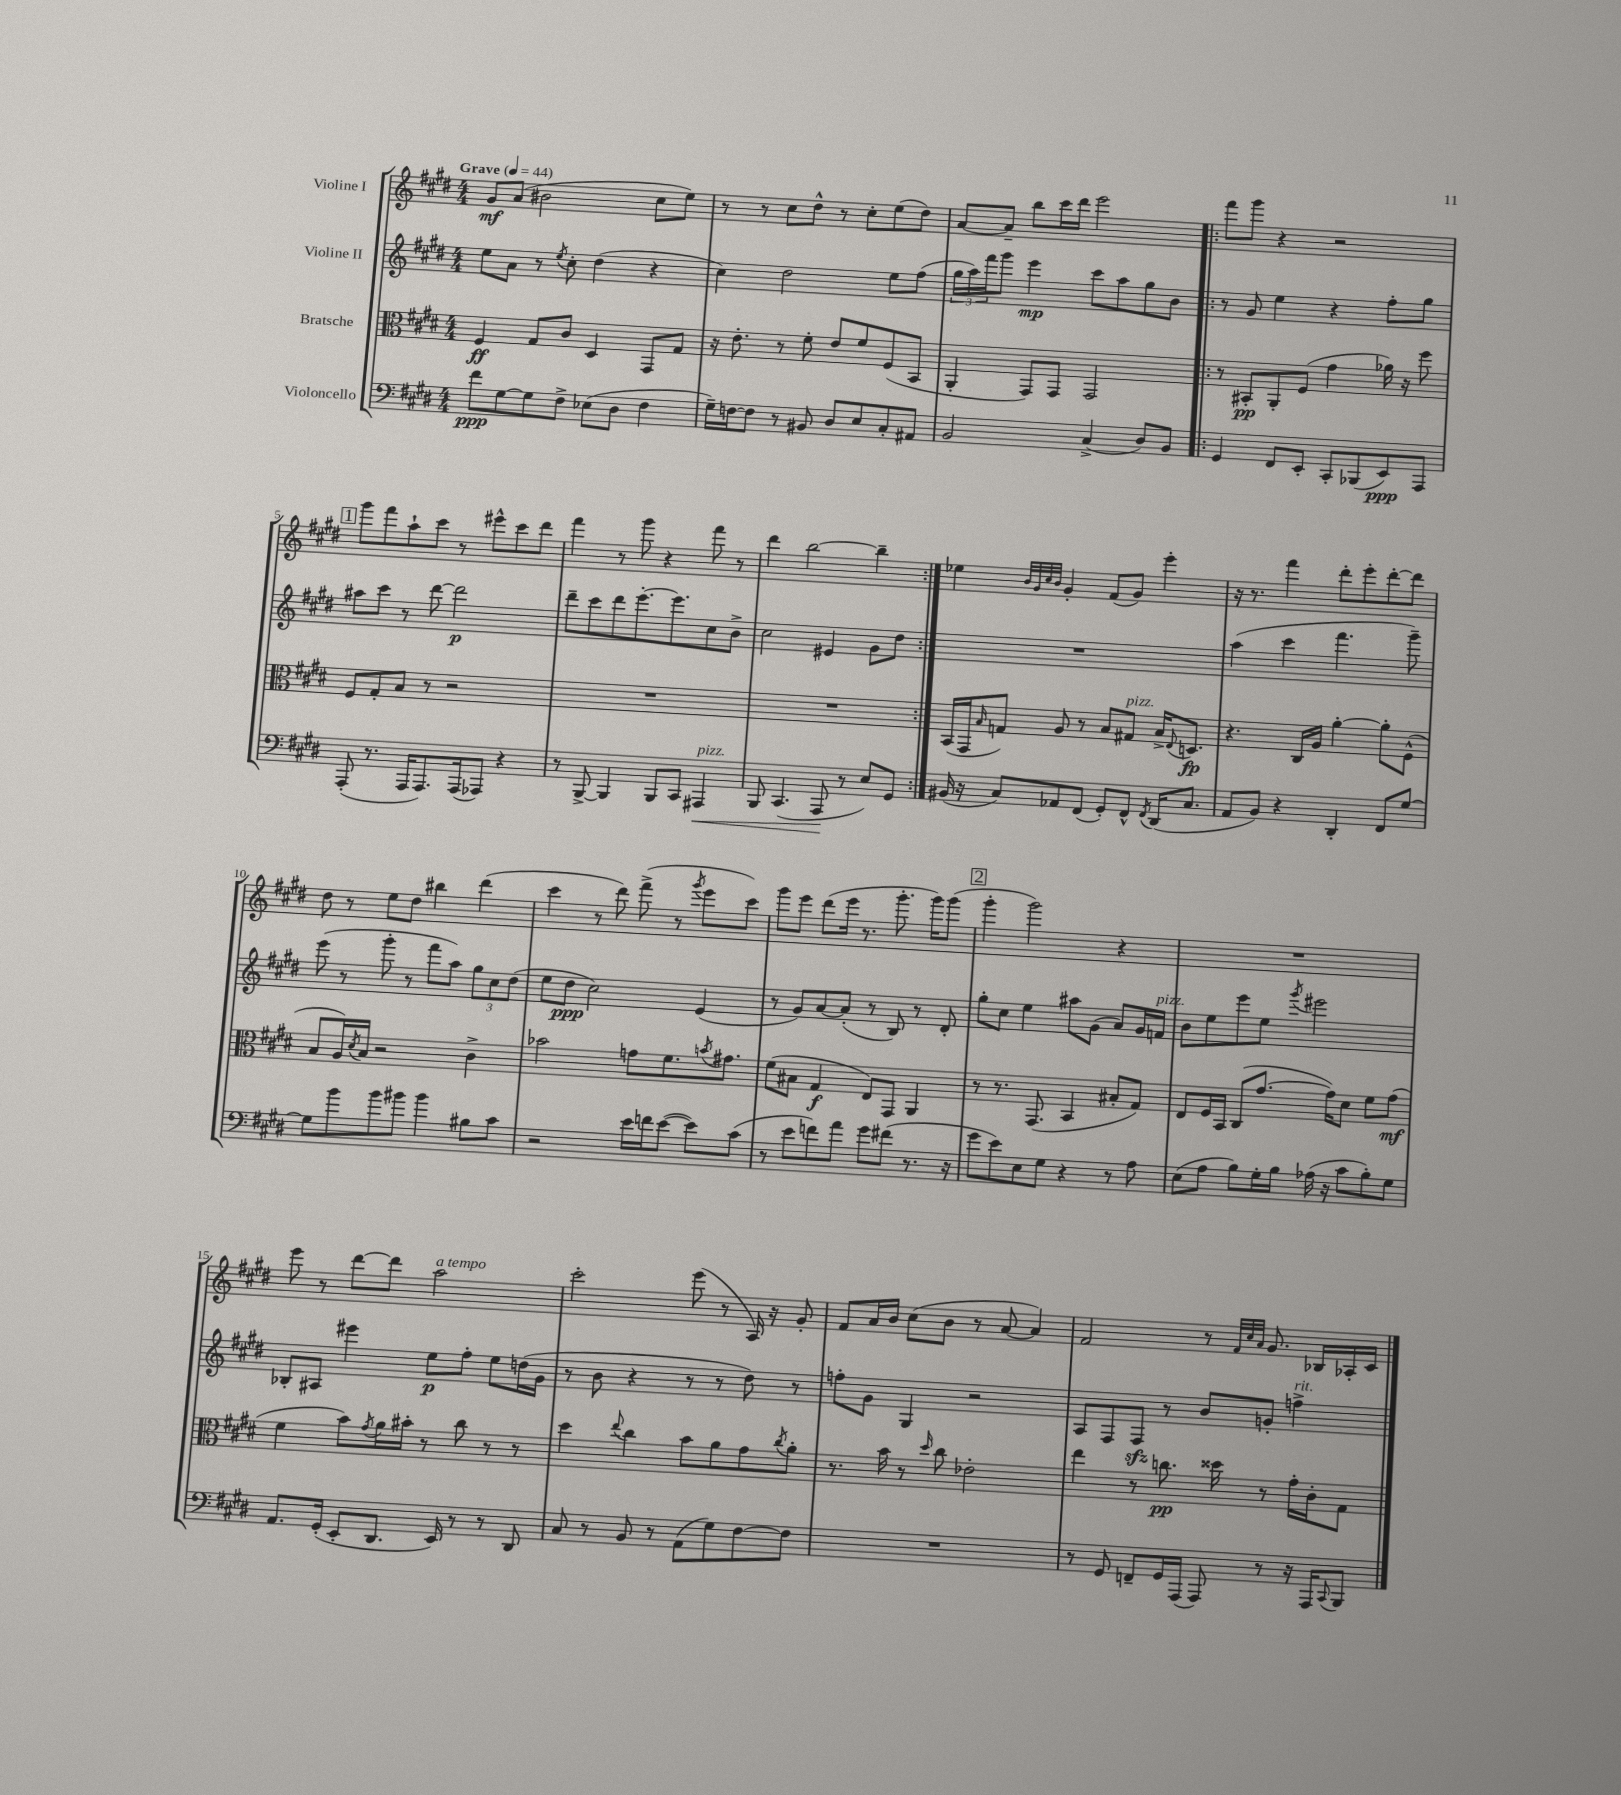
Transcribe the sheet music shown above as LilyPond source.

<<
\new StaffGroup <<
\new Staff = "s0" \with { instrumentName = "Violine I" } {
    \clef treble \key e \major \numericTimeSignature \time 4/4 \tempo "Grave" 4 = 44
    gis'8\mf a'8( bis'2 cis''8 e''8) |
    r8 r8 cis''8 dis''8-^ r8 cis''8-. e''8( dis''8) |
    a'8~ a'8-- b''8 cis'''16 dis'''16 e'''2 |
    \repeat volta 2 { fis'''8 gis'''8 r4 r2 |
    \mark \markup { \box "1" } gis'''8 fis'''8 a''8-! cis'''8 r8 eis'''8-^ cis'''8 dis'''8 |
    fis'''4 r8 gis'''8 r4 fis'''8 r8 |
    dis'''4 b''2~ b''4-- | }
    ees''4 \grace { b'32 gis'32 cis''32 b'32 } gis'4-. fis'8( gis'8) e'''4-. |
    r16 r8. fis'''4 dis'''8-. e'''8-. dis'''8~-. dis'''8 |
    dis''8 r8 e''8 dis''8 bis''4 dis'''4( |
    cis'''4 r8 dis'''8) fis'''8->( r8 \acciaccatura { gis'''8 } e'''8 cis'''8) |
    gis'''8 e'''8 dis'''8( e'''16 r8. gis'''8.-. gis'''16) gis'''8( |
    \mark \markup { \box "2" } gis'''4-. gis'''2) r4 |
    R1 |
    e'''8 r8 dis'''8~ dis'''8 a''2^\markup { \italic "a tempo" } |
    cis'''2-. e'''8( r8 a16) r16 gis'8-. |
    fis'8 a'16 b'16 cis''8( b'8 r8 a'8~ a'4) |
    fis'2 r8 \grace { fis'32 cis''32 a'32 } gis'8. bes16 aes16-. cis'16 \bar "|." |
}
\new Staff = "s1" \with { instrumentName = "Violine II" } {
    \clef treble \key e \major \numericTimeSignature \time 4/4
    e''8 a'8 r8 \acciaccatura { e''8 } cis''8-. dis''4( r4 |
    cis''4) dis''2 e''8 fis''8( |
    \tuplet 3/2 { gis''16 a''16) fis'''16 } gis'''8 e'''4\mp cis'''8 a''8 gis''8 b'8 |
    \repeat volta 2 { r8 gis'8 e''4 r4 fis''8-. gis''8 |
    \mark \markup { \box "1" } ais''8 cis'''8 r8 dis'''8~ dis'''2\p |
    dis'''8-- cis'''8 dis'''8 e'''8.~-. e'''8. cis''8 b'8-> |
    cis''2 eis'4 gis'8 dis''8 | }
    R1 |
    a''4( cis'''4 fis'''4. gis'''8--) |
    e'''8( r8 gis'''8-. r8 fis'''8 a''8) \tuplet 3/2 { gis''8 cis''8 dis''8( } |
    e''8 dis''8\ppp cis''2) e'4( |
    r8 gis'8) a'8~ a'8-.( r8 b8) r8 dis'8-. |
    \mark \markup { \box "2" } gis''8-. cis''8 e''4 ais''8 gis'8( a'8) gis'16 f'16^\markup { \italic "pizz." } |
    b'8 e''8 e'''8 e''8 \acciaccatura { gis'''8 } eis'''2 |
    bes8-. ais8 eis'''4 e''8\p fis''8-. e''8 d''16( gis'16 |
    r8 b'8 r4 r8 r8 dis''8) r8 |
    f''8-. gis'8 gis4 r2 |
    a8 fis8 fis8\sfz r8 b'8 g'8-. f''4->^\markup { \italic "rit." } \bar "|." |
}
\new Staff = "s2" \with { instrumentName = "Bratsche" } {
    \clef alto \key e \major \numericTimeSignature \time 4/4
    fis4\ff gis8 cis'8 dis4 gis,8 gis8 |
    r16 e'8.-. r8 fis'8-. e'8 fis'8 fis8( b,8 |
    a,4-. gis,8) gis,8 gis,2 |
    \repeat volta 2 { r8 bis,8-.\pp a,8-. fis8( gis'4 aes'16) r16 fis''8 |
    \mark \markup { \box "1" } fis8 gis8-. b8 r8 r2 |
    R1 |
    R1 | }
    b,16( gis,16 \grace { b16 } g8) a8 r8 b8 gis8^\markup { \italic "pizz." } b16-> \appoggiatura { e8 } d8.\fp |
    r4. cis16 a16 a'4~-. a'8-. fis8-^( |
    b8 a16) \acciaccatura { dis'8 } b16 r2 cis'4-> |
    bes'2 g'8 fis'8. \acciaccatura { b'8 } gis'8. |
    fis'8( bis8 gis4\f e8) gis,8 a,4 |
    \mark \markup { \box "2" } r8 r8. gis,8.( b,4 bis8-. gis8) |
    e8 fis16 b,16 cis8( gis'8.~ gis'16) dis'8 fis'8 gis'8\mf( |
    fis'4 b'8) \acciaccatura { gis'8 } a'16 bis'16-. r8 cis''8 r8 r8 |
    dis''4 \appoggiatura { e''8 } cis''4 b'8 a'8 gis'8 \acciaccatura { cis''8 } a'8-. |
    r8. b'16 r8 \grace { dis''16 } cis''8 ees'2-. |
    e''4 r8 c''8.\pp disis''16 r8 gis'16-. cis'16-. gis8 \bar "|." |
}
\new Staff = "s3" \with { instrumentName = "Violoncello" } {
    \clef bass \key e \major \numericTimeSignature \time 4/4
    fis'8\ppp gis8~ gis8 fis8-> ees8( dis8 fis4 |
    gis16--) f16~ f8 r8 bis,8 dis8 e8 cis8-. ais,8 |
    b,2 cis4->( dis8) b,8 |
    \repeat volta 2 { gis,4 fis,8 e,8-. cis,8-. bes,,8( e,8\ppp) a,,8 |
    \mark \markup { \box "1" } a,,8-.( r8. a,,16 a,,8.) a,,16( aes,,8) r4 |
    r8 b,,8~-> b,,4 b,,8 cis,8 ais,,4\<^\markup { \italic "pizz." } |
    b,,8 cis,4.( a,,8\! r8 e8) gis,8 | }
    bis,16( r16 cis8) aes,8 fis,8( gis,8-.) fis,8-^ \acciaccatura { fis,8 } dis,16( cis8. |
    a,8 b,8) r4 dis,4-. fis,8 gis8~ |
    gis8 b'8 b'8 bis'8 bis'4 bis8 cis'8 |
    r2 e'16 f'16 e'8~( e'8) cis'8( |
    r8 e'8 f'8) a'8 gis'8 fis'8( r8. r16 |
    \mark \markup { \box "2" } gis'8 e'8) e8 gis8 r4 r8 a8 |
    e8( a8 b8) gis16-. b16 aes16( r16 cis'8 b8-.) gis8 |
    a,8. gis,16-.( e,8-. dis,8. e,16) r8 r8 dis,8 |
    cis8 r8 b,8 r8 a,8( gis8) fis8~ fis8 |
    R1 |
    r8 gis,8 f,8-- gis,16 a,,16( a,,8) r8 r16 a,,16 \appoggiatura { cis,8 } b,,8 \bar "|." |
}
>>
>>
